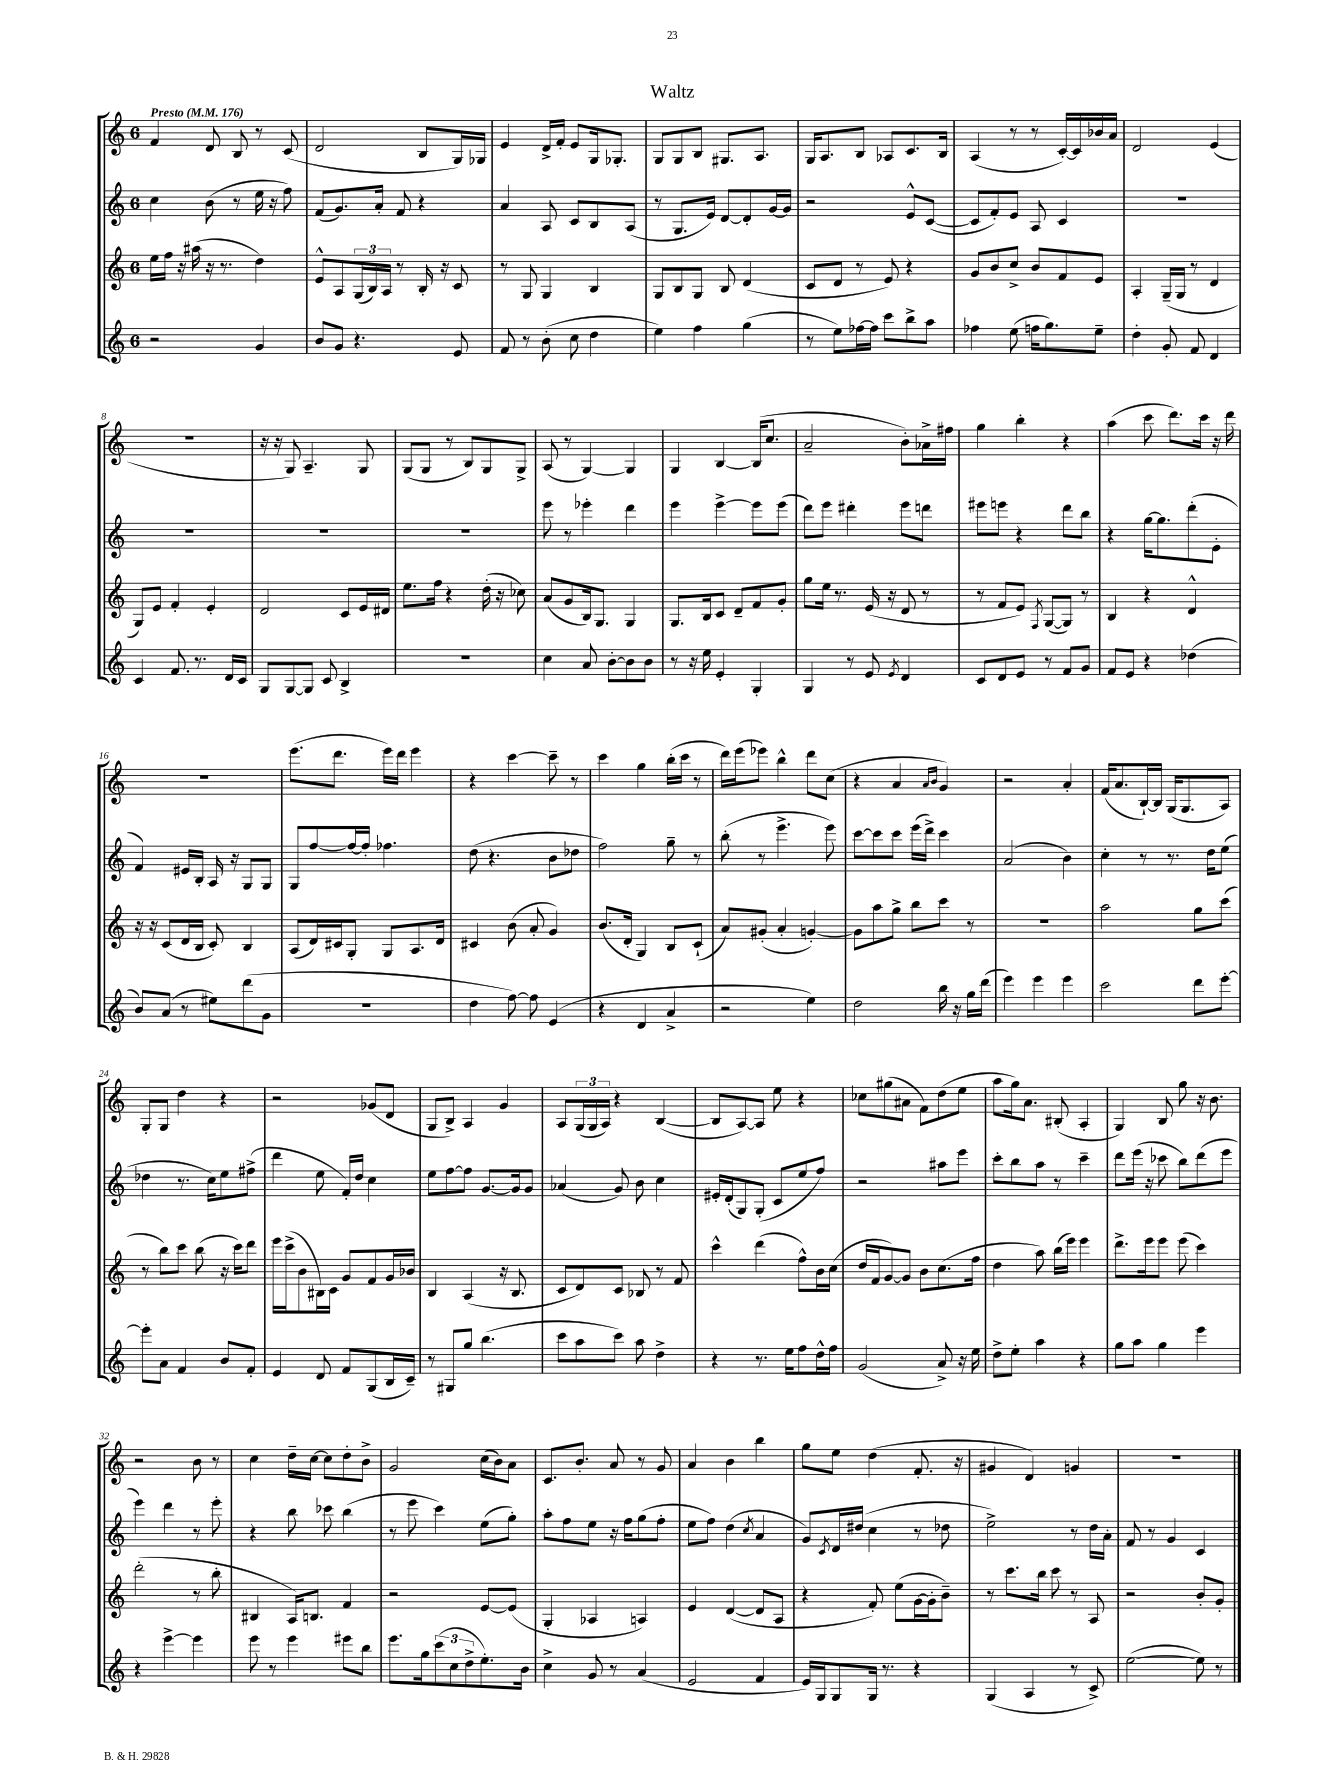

**kern	**kern	**kern	**kern
*staff4	*staff3	*staff2	*staff1
*clefG2	*clefG2	*clefG2	*clefG2
*k[]	*k[]	*k[]	*k[]
*M6/8	*M6/8	*M6/8	*M6/8
*MM176	*MM176	*MM176	*MM176
2r	16ee	4cc	4f
.	16ff	.	.
.	16r	.	.
.	(16aa#	.	.
.	16r	(8b	8d
.	8.r	.	.
.	.	8r	8B
4g	4dd)	16ee	8r
.	.	16r	.
.	.	8ff)	(8c
=	=	=	=
8b	8e^^	(8f	2d
8g	8A	8.g)	.
4.r	(24G	.	.
.	24B)	.	.
.	.	16a'	.
.	24A	.	.
.	8r	8f	.
.	16B'	4r	8B
.	16r	.	.
8e	8c	.	16G)
.	.	.	16G-
=	=	=	=
8f	8r	4a	4e
8r	8G	.	.
(8b'	4G	8A	16d^
.	.	.	16f'
8cc	.	8c	8e
4dd	4B	8B	16G
.	.	.	8.G-'
.	.	(8A	.
=	=	=	=
4ee)	8G	8r	8G
.	8B	8.G	8G
4ff	8G	.	8B
.	.	16e)	.
.	8B	[8d	8.G#
(4gg	(4d	8d']	.
.	.	.	8.A
.	.	[16g	.
.	.	16g]	.
=	=	=	=
8r	8c	2r	16G
.	.	.	8.A
8ee)	8d	.	.
[16ff-	8r	.	8B
16ff-]	.	.	.
8ccc	8e)	.	8A-
8bb^	4r	8e^^	8.c
8aa	.	([8c	.
.	.	.	16B
=	=	=	=
4ff-	8g	8c]	(4A
.	8b	8f')	.
(8ee	8cc^	8e	8r
16ff	8b	8A	8r
8.gg)	.	.	.
.	8f	4c	[16c')
.	.	.	16c]
8ee~	8e	.	16b-
.	.	.	16a
=	=	=	=
4dd'	4A'	2.r	2d
8g'	(16G~	.	.
.	16G	.	.
8f	8r	.	.
4d	4d	.	(4e
=	=	=	=
4c	8G)	2.r	2.r
.	8e	.	.
8.f	4f'	.	.
8.r	.	.	.
.	4e'	.	.
16d	.	.	.
16c	.	.	.
=	=	=	=
8G	2d	2.r	16r
.	.	.	16r
[8G	.	.	8G)
8G]	.	.	4.A~
8c	.	.	.
4B^	8c	.	.
.	16e	.	8G
.	16d#	.	.
=	=	=	=
2.r	8.ee	2.r	(8G
.	.	.	8G
.	16ff	.	.
.	4r	.	8r
.	.	.	8B)
.	(16dd'	.	8G
.	16r	.	.
.	8cc-)	.	8G^
=	=	=	=
4cc	(8a	8eee	(8A
.	8g	8r	8r
8a	16B)	4eee-'	[4G)
.	8.G	.	.
[8b'	.	.	.
8b]	4G	4ddd	4G]
8b	.	.	.
=	=	=	=
8r	8.G	4eee	4G
16r	.	.	.
16ee	16B	.	.
4e'	8c	[4eee^	[4B
.	8d~	.	.
4G'	8f	8eee]	(16B]
.	.	.	8.cc
.	8g'	(8eee	.
=	=	=	=
4G	8gg	8ddd)	2a~
.	16ee	8eee	.
.	8.r	.	.
8r	.	4ddd#'	.
8e	(16e	.	.
.	16r	.	.
8qe	.	.	.
4d	8d	8eee	8b')
.	8r	8ddd	16a-^
.	.	.	16ff#
=	=	=	=
8c	8r	8eee#	4gg
8d	8f	8eee	.
8e	8e)	4r	4bb'
.	8qF	.	.
8r	([8G	.	.
8f	8G])	8ddd	4r
8g	8r	8bb	.
=	=	=	=
8f	4B	4r	(4aa
8e	.	.	.
4r	4r	[16gg	8ccc
.	.	8.gg]	.
.	.	.	8.ddd)
(4dd-	4d^^	(8ddd'	.
.	.	.	16ccc
.	.	8e'	16r
.	.	.	16ddd
=	=	=	=
8b)	16r	4f)	2.r
.	16r	.	.
(8a	(8c	.	.
8r	16d	16e#	.
.	16B	16B'	.
8ee#)	8c')	16A	.
.	.	16r	.
(8ddd	4B	8G	.
8g	.	8G	.
=	=	=	=
2.r	(8A	8G	(8.eee
.	16d)	[8ff	.
.	16c#	.	8.ddd
.	8G'	16ff_	.
.	.	16ff']	.
.	8G	4.ff-	16eee)
.	.	.	16ddd
.	8.A	.	4eee
.	16d	.	.
=	=	=	=
4dd	4c#	(8dd	4r
.	.	4.r	.
[8ff)	(8b	.	[4ccc
8ff]	8a'	.	.
(4e	4g)	8b	8ccc~]
.	.	8dd-	8r
=	=	=	=
4r	(8.b	2ff)	4ccc
.	16d'	.	.
4d	4G)	.	4gg
4a^	8B	8gg~	(16bb'
.	.	.	16ccc
.	(8c`	8r	8r
=	=	=	=
2r	8a)	(8bb'	16ddd)
.	.	.	(16eee
.	(8g#'	8r	8eee-)
.	4a'	4.eee^	4bb^^
4ee)	[4g')	.	8ddd
.	.	8eee)	(8cc
=	=	=	=
2dd	8g]	[8ccc	4r
.	8aa	8ccc]	.
.	8gg^	8ccc	4a
.	8bb	(16eee	.
.	.	16ddd^)	.
.	.	.	16qqa
.	.	.	16qqb
16bb	8ccc	4ccc	4g)
16r	.	.	.
16gg	8r	.	.
(16ddd	.	.	.
=	=	=	=
4eee)	2.r	(2a	2r
4eee	.	.	.
4eee	.	4b)	4a'
=	=	=	=
2ccc	2aa	4cc'	(16f
.	.	.	8.a
.	.	8r	[16B`)
.	.	.	16B]
.	.	8.r	(16G
.	.	.	8.G
8ddd	8gg	.	.
.	.	16dd	.
[8eee'	(8ccc	(8ee	8A)
=	=	=	=
8eee']	8r	4dd-	8G'
8a	8bb)	.	8G
4f	8ccc	8.r	4dd
.	(8bb	.	.
.	.	16cc)	.
8b	16r	8ee	4r
.	16ccc)	.	.
8f'	8ddd	(8ff#^	.
=	=	=	=
4e	16eee	4ddd	2r
.	(16ccc^	.	.
.	8b	.	.
8d	16B#)	8ee	.
.	16c	.	.
8f	8g	16f')	.
.	.	16dd	.
(8G	8f	4cc	(8g-
16B	16g	.	8d
16c~)	16b-	.	.
=	=	=	=
8r	4B	8ee	8G
8G#	.	[8ff	8B^)
8gg	(4A	8ff]	4A
(4.bb	.	[8.g	.
.	16r	.	4g
.	8.B	16g]	.
.	.	8g	.
=	=	=	=
8ccc	8c	(4a-	8A
8aa	8d)	.	(24G
.	.	.	24G
.	.	.	24A)
8ccc)	8c	8g)	4r
8aa	8B-	8b	.
4dd^	8r	4cc	([4B
.	8f	.	.
=	=	=	=
4r	4ccc^^	16e#'	8B]
.	.	(16d'	.
.	.	8G)	[8A)
8.r	(4ddd	(8G'	8A]
.	.	8c	8ee
16ee	.	.	.
8ff	8ff^^)	8ee	4r
16dd^^	16b	8ff)	.
16ff	(16cc	.	.
=	=	=	=
(2g	16dd	2r	8cc-
.	16f	.	.
.	[8g)	.	(8gg#
.	8g]	.	8a#
.	8b	.	8f)
8a^)	(8.cc	8aa#	(8dd
16r	.	8eee	8ee
16ee	16ff	.	.
=	=	=	=
8dd^	4dd	8ccc'	8aa
8ee'	.	8bb	16gg)
.	.	.	8.a
4aa	8aa)	8aa	.
.	(16bb	8r	(8B#'
.	16eee)	.	.
4r	4eee	4ccc~	4A'
=	=	=	=
8gg	8.ddd^	8ddd	4G)
8aa	.	(16eee	.
.	16eee	16r	.
4gg	8eee	8ccc-	8B
.	(8eee	8bb)	8gg
4eee	4ccc)	(8ddd	16r
.	.	.	8.b
.	.	8eee	.
=	=	=	=
4r	(2ddd'	4eee)	2r
[4eee^	.	4ddd	.
4eee]	8r	8r	8b
.	8bb'	8eee'	8r
=	=	=	=
8eee	4B#	4r	4cc
8r	.	.	.
4eee	16A)	8bb	16dd~
.	8.B	.	[16cc
.	.	8ccc-	8cc]
8eee#	4f	(4bb	8dd'
8bb	.	.	8b^
=	=	=	=
8.eee	2r	8r	2g
.	.	8eee	.
16gg	.	.	.
(12ccc	.	4ccc)	.
12cc	.	.	.
12dd^	.	.	.
8.ee')	[8e	(8ee	(16cc
.	.	.	16b)
.	(8e]	8gg')	8a
16b	.	.	.
=	=	=	=
4cc^	4G'	8aa'	8.c
.	.	8ff	.
.	.	.	8.b'
8g	4A-	8ee	.
8r	.	16r	8a
.	.	16ff	.
(4a	4A)	(8gg	8r
.	.	8ff'	8g
=	=	=	=
2e	4e	8ee	4a
.	.	8ff)	.
.	([4d	(4dd	4b
.	.	8qcc	.
4f	8d]	4a	4bb
.	8A	.	.
=	=	=	=
16e)	4r	8g)	8gg
16G	.	.	.
.	.	8qc	.
8G	.	16d	8ee
.	.	(16dd#	.
16G	8f')	4cc	(4dd
8.r	.	.	.
.	(8ee	.	.
4r	[16g	8r	8.f'
.	16g']	.	.
.	8b~)	8dd-	.
.	.	.	16r
=	=	=	=
(4G	8r	2ee^)	4g#
.	8.ccc	.	.
4A	.	.	4d)
.	16bb	.	.
.	8ccc	.	.
8r	8r	8r	4g
8c^)	8A	16dd	.
.	.	16a'	.
=	=	=	=
([2ee	2r	8f	2.r
.	.	8r	.
.	.	4g	.
8ee])	8b'	4c	.
8r	8g'	.	.
==	==	==	==
*-	*-	*-	*-
